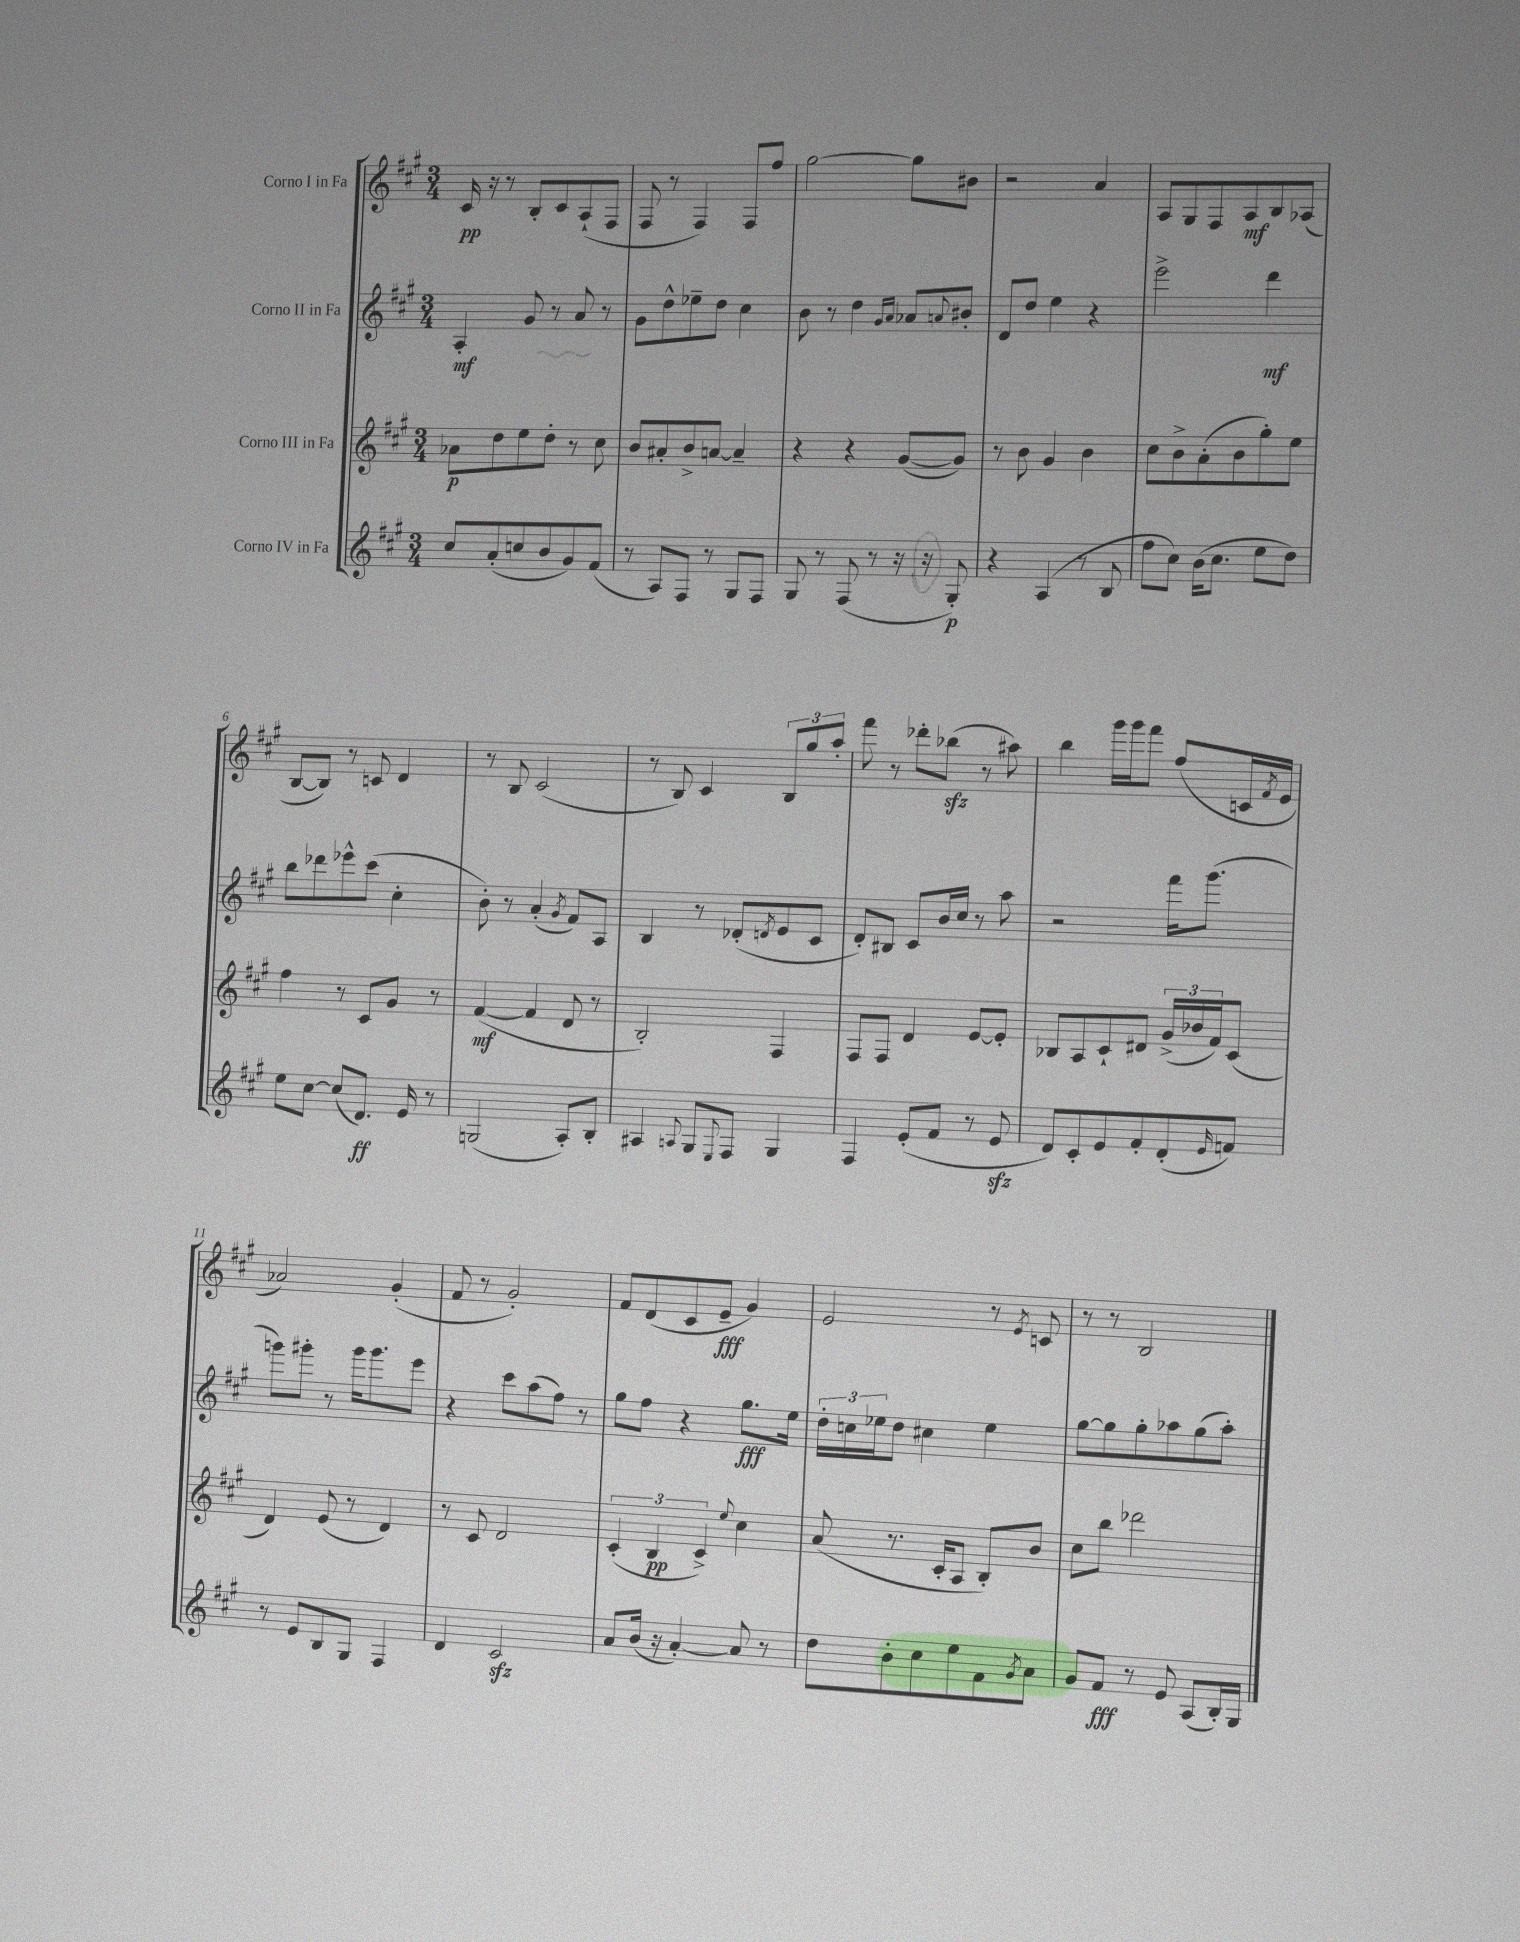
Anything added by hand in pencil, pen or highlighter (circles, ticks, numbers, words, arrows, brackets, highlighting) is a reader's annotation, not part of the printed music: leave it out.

**kern	**kern	**kern	**kern
*staff4	*staff3	*staff2	*staff1
*clefG2	*clefG2	*clefG2	*clefG2
*k[f#c#g#]	*k[f#c#g#]	*k[f#c#g#]	*k[f#c#g#]
*M3/4	*M3/4	*M3/4	*M3/4
8cc#/L	8a-\L	4A'/	16c#/
.	.	.	16r
(8a'/	8dd\	.	8r
8cc/	8ee\	8g#/	8B'/L
8b/	8dd'\J	8r	8c#/
8g#/)	8r	8a/	(8A`/
(8f#/J	8cc#\	8r	8F#/J
=	=	=	=
8r	8b/L	8g#\L	8F#/
8A/L)	8a#'/	8dd^^\	8r
8F#/J	8b^/	8ee-~\	4F#/)
8r	[8a/J	8dd\J	.
8G#/L	4a~/]	4cc#\	8F#/L
8F#/J	.	.	8ff#/J
=	=	=	=
8G#/	4r	8b\	[2gg#\
8r	.	8r	.
(8F#/	4r	4dd\	.
8r	.	.	.
.	.	16qqg#/LL	.
.	.	16qqa/JJ	.
16r	([8g#/L	8a-/L	8gg#\]L
16r	.	.	.
.	.	8qqa/	.
8G#'/)	8g#/]J)	8b#'/J	8b#\J
=	=	=	=
4r	8r	8d/L	2r
.	8b\	8dd/J	.
(4A/	4g#/	4ee\	.
8r	4b\	4r	4a/
8B/	.	.	.
=	=	=	=
8ff#\L	8cc#\L	2eee^\	8A/L
8cc#\J)	8b^\	.	8G#/
(16b\LK	(8a'\	.	8F#/
8.cc#\J	.	.	.
.	8b\	.	8A/
8ee\L	8gg#'\)	4ddd\	8B/
8dd\J)	8ee\J	.	(8A-/J
=	=	=	=
8ee\L	4ff#\	8bb\L	[8B/L
[8cc#\J	.	8ddd-\	8B/]J)
(8cc#/]L	8r	8eee-^^\	8r
8.d/J)	8c#/L	(8ccc#\J	8c/
.	8g#/J	4cc#'\	4d/
16e/	.	.	.
8r	8r	.	.
=	=	=	=
(2G/	([4f#/	8b'\)	8r
.	.	8r	8B/
.	4f#/]	(4a'/	(2c#/
.	.	8qg#/	.
8A'/L)	8d/	8f#/L)	.
8B'/J	8r	8A/J	.
=	=	=	=
4A#/	2B'/)	4B/	8r
.	.	.	8B/)
8qqA/	.	.	.
8G#/L	.	8r	4c#/
8qqE/	.	.	.
8F#/J	.	(8d-'/L	.
.	.	8qd/	.
4G#/	4F#/	8e/	12B/L
.	.	.	12gg#/
.	.	8c#/J	.
.	.	.	12aa'/J
=	=	=	=
4F#/	8F#/L	8d'/L)	8fff#\
.	8F#/J	8B#/J	8r
(8e'/L	4d/	8c#/L	8ddd-'\L
8f#/J	.	16b/L	(8bb-\J
.	.	16cc#/JJ	.
8r	[8e/L	8r	8r
8e/	8e'/]J	8aa\	8aa#\)
=	=	=	=
8d/L)	8B-/L	2r	4bb\
8c#'/	8A/	.	.
8e/	8c#`/	.	16ggg#\LL
.	.	.	16ggg#\J
8f#'/	8d#/J	.	8fff#\J
(8d'/	(24g#^/LL	16fff#\LK	(8ff#/L
.	24b-/	.	.
.	.	(8.ggg#\J	.
.	24f#/J)	.	.
16qqe/	.	.	.
8f/J)	(8c#/J	.	16c/L
.	.	.	8qf#/
.	.	.	16e/JJ
=	=	=	=
8r	4d/)	8ggg\L)	2a-/)
8e/L	.	8ggg#'\J	.
8B/	(8e/	8r	.
8G#/J	8r	16ggg#\LK	.
.	.	8.ggg#\	.
4F#/	4d/)	.	(4g#'/
.	.	8eee\J	.
=	=	=	=
4d/	8r	4r	8f#/
.	8c#/	.	8r
2c#/	2d/	8ccc#\L	2g#'/)
.	.	(8aa\	.
.	.	8ff#\J)	.
.	.	8r	.
=	=	=	=
8a/L	(6c#'/	8gg#\L	8f#/L
(16b/Jk	.	8ff#\J	(8d/
.	6B/	.	.
16r	.	.	.
[4a'/)	.	4r	8c#/
.	6c#^/)	.	.
.	.	.	8e~/J
.	8qqee/	.	.
8a/]	4cc#\	8.gg#\L	4g#/)
8r	.	.	.
.	.	16ee\Jk	.
=	=	=	=
8dd\L	(8a/	24dd'\LL	2e/
.	.	24cc\	.
.	.	24ee-\J	.
8b'\	8.r	8dd\J	.
8cc#\	.	4cc#\	.
.	16c#'/LK	.	.
8ee\	8A/J	.	.
8f#\	8B'/L)	4ee-\	8r
8qg#/	.	.	8qe/
8a\J	8b/J	.	8c/
=	=	=	=
8g#/L	8cc#\L	[8gg#\L	8r
8f#/J	8bb\J	8gg#\]	8r
8r	2ddd-\	8gg#'\	2B/
8e/	.	8aa-\	.
(8A/L	.	(8gg#\	.
16B'/L)	.	8aa-'\J)	.
16G#/JJ	.	.	.
==	==	==	==
*-	*-	*-	*-
